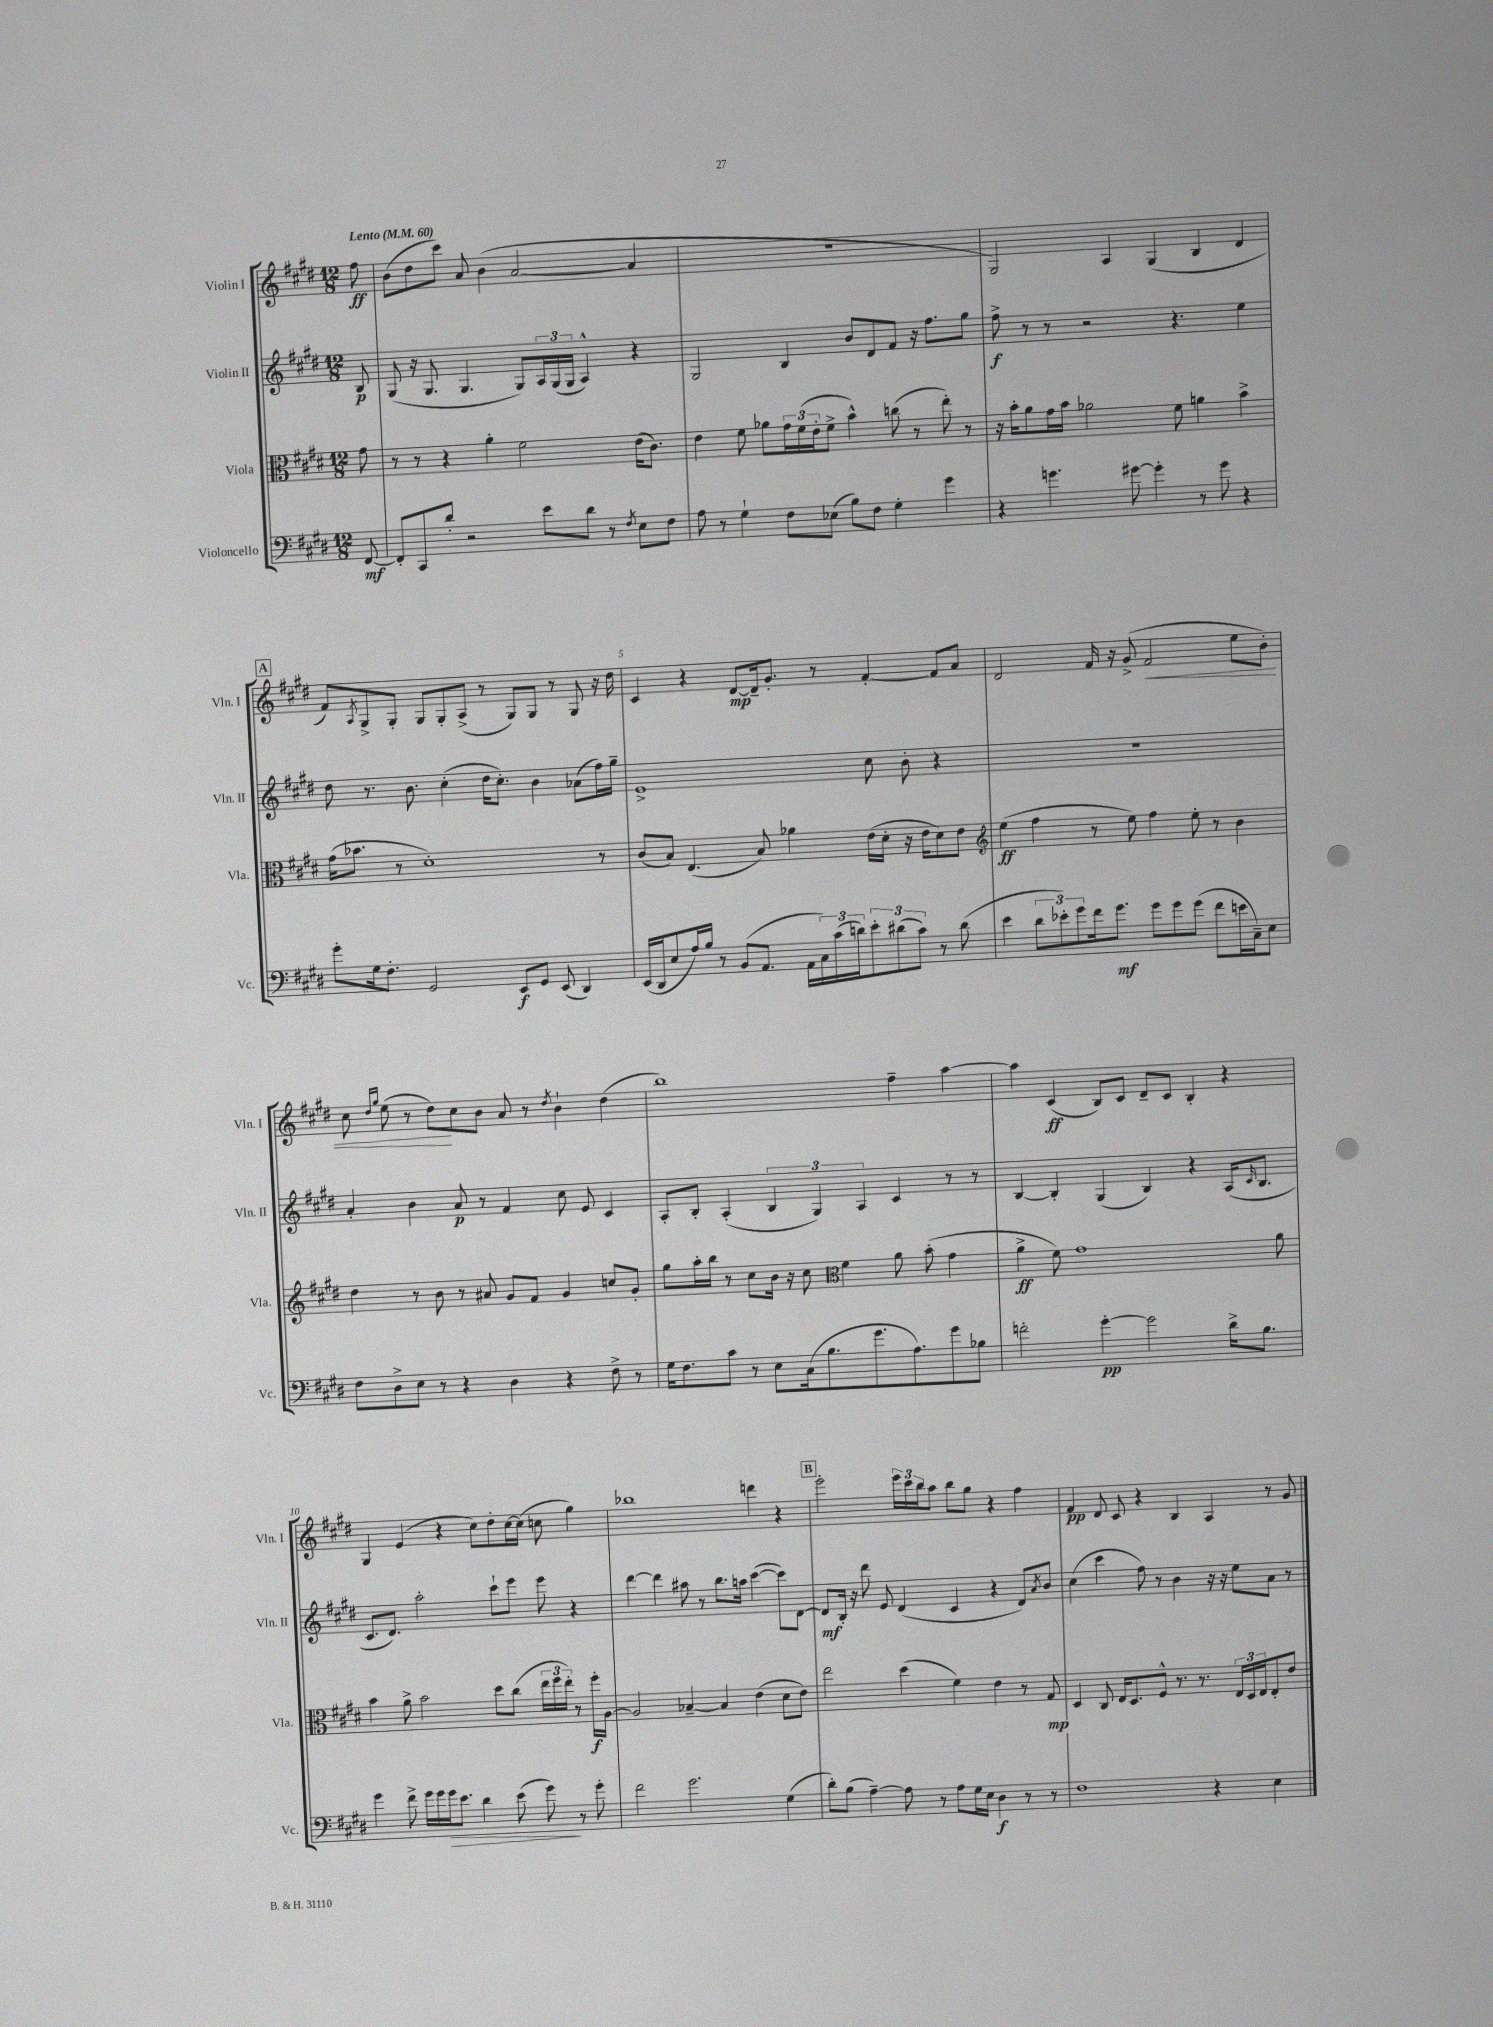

**kern	**dynam	**kern	**dynam	**kern	**dynam	**kern	**dynam
*part4	*part4	*part3	*part3	*part2	*part2	*part1	*part1
*staff4	*staff4	*staff3	*staff3	*staff2	*staff2	*staff1	*staff1
*I"Violoncello	*	*I"Viola	*	*I"Violin II	*	*I"Violin I	*
*I'Vc.	*	*I'Vla.	*	*I'Vln. II	*	*I'Vln. I	*
*clefF4	*	*clefC3	*	*clefG2	*	*clefG2	*
*k[f#c#g#d#]	*	*k[f#c#g#d#]	*	*k[f#c#g#d#]	*	*k[f#c#g#d#]	*
*M12/8	*	*M12/8	*	*M12/8	*	*M12/8	*
*MM60	*	*MM60	*	*MM60	*	*MM60	*
=	=	=	=	=	=	=	=
!	!	!	!	!	!	!LO:TX:a:B:t=Lento	!
[8FF#/	mf	8g#\	.	8B/	p	8ff#\	ff
=1	=1	=1	=1	=1	=1	=1	=1
8FF#'/L]	.	8r	.	(8G#/	.	(8b\L	.
8CC#/	.	8r	.	16r	.	8dd#\	.
.	.	.	.	8.G#/	.	.	.
8d#'/J	.	4r	.	.	.	8ccc#\J)	.
2r	.	.	.	4.G#/	.	8a/	.
.	.	4a'\	.	.	.	(4b\	.
.	.	2f#\	.	8G#/L)	.	[2a/	.
8e\L	.	.	.	24A/L	.	.	.
.	.	.	.	(24G#/	.	.	.
.	.	.	.	24G#/JJ	.	.	.
8d#\J	.	.	.	4A^^/)	.	.	.
8r	.	.	.	.	.	.	.
8qF#/	.	.	.	.	.	.	.
8E\L	.	(16e\KL	.	4r	.	4a/]	.
.	.	8.c#\J)	.	.	.	.	.
8F#\J	.	.	.	.	.	.	.
=2	=2	=2	=2	=2	=2	=2	=2
8A\	.	4e\	.	2G#/	.	1.r	.
8r	.	.	.	.	.	.	.
4G#`\	.	8f#\	.	.	.	.	.
.	.	8a-X\L	.	.	.	.	.
8F#\L	.	24g#\L	.	4B/	.	.	.
.	.	(24f#\	.	.	.	.	.
.	.	24e'\J	.	.	.	.	.
(8E-X\J	.	8f#^\J	.	.	.	.	.
8B\L)	.	4b^^\)	.	8b/L	.	.	.
8F#\J	.	.	.	8d#/	.	.	.
4G#'\	.	(8ccn\	.	8f#/J	.	.	.
.	.	8r	.	16r	.	.	.
.	.	.	.	8.ff#\L	.	.	.
4g#\	.	8ee'\)	.	.	.	.	.
.	.	8r	.	8gg#\J	.	.	.
=3	=3	=3	=3	=3	=3	=3	=3
4r	.	16r	.	8ff#^\	f	2G#/)	.
.	.	16b'\KL	.	.	.	.	.
.	.	8a\	.	8r	.	.	.
4.gn\	.	16g#\L	.	8r	.	.	.
.	.	16b\JJ	.	.	.	.	.
.	.	2a-X\	.	2r	.	.	.
.	.	.	.	.	.	4A/	.
[8g#X\	.	.	.	.	.	.	.
4g#'\]	.	.	.	.	.	(4G#/	.
.	.	8f#\	.	4.r	.	.	.
8r	.	4an\	.	.	.	4B/	.
8g#\	.	.	.	.	.	.	.
4r	.	4b^\	.	4ee\	.	4d#/	.
!!LO:LB:g=z
!!LO:REH:place=s1:t=A
=4	=4	=4	=4	=4	=4	=4	=4
8g#'\L	.	(16g#\KL	.	8dd#\	.	8f#/L)	.
.	.	8.b-X\J	.	.	.	.	.
.	.	.	.	.	.	8qA/	.
16G#\k	.	.	.	8.r	.	8G#^/	.
8.F#'\J	.	.	.	.	.	.	.
.	.	8r	.	.	.	8G#'/J	.
.	.	.	.	8.b\	.	.	.
2GG#/	.	1d#')	.	.	.	8G#/L	.
.	.	.	.	(4cc#'\	.	8G#'/	.
.	.	.	.	.	.	(8A^/J	.
.	.	.	.	16dd#\KL	.	8r	.
.	.	.	.	8.cc#'\J)	.	.	.
8EE/L	f	.	.	.	.	8G#/L)	.
8GG#/J	.	.	.	4b\	.	8G#/J	.
(8EE/	.	.	.	.	.	8r	.
4DD#/)	.	.	.	(8a-X\L	.	8G#/	.
.	.	8r	.	16ff#\L)	.	16r	.
.	.	.	.	16gg#~\JJ	.	16dd#\	.
=5	=5	=5	=5	=5	=5	=5	=5
(16EE/LL	.	(8c#/L	.	1e^	.	4c#/	.
16DD#/J	.	.	.	.	.	.	.
8E/	.	8B/J)	.	.	.	.	.
16A/L)	.	(4.E/	.	.	.	4r	.
16B/JJ	.	.	.	.	.	.	.
8r	.	.	.	.	.	.	.
(8BB/L	.	.	.	.	.	[8d#/L	mp
8.AA/J	.	8B/)	.	.	.	16d#~/k]	.
.	.	.	.	.	.	8.g#'/J	.
.	.	4a-X\	.	.	.	.	.
16AA\LL	.	.	.	.	.	.	.
24C#\)	.	.	.	.	.	8r	.
(24c#\	.	.	.	.	.	.	.
24dn\J)	.	.	.	.	.	.	.
12e'\	.	(16e\LL	.	8cc#\	.	[4f#'/	.
.	.	16d#'\JJ	.	.	.	.	.
(12d#X\	.	.	.	.	.	.	.
.	.	16r	.	8b'\	.	.	.
12c#\J)	.	.	.	.	.	.	.
.	.	16e\KL	.	.	.	.	.
8r	.	8d#\)	.	4r	.	8f#/L]	.
(8d#\	.	8e\J	.	.	.	8a/J	.
=6	=6	=6	=6	=6	=6	=6	=6
*	*	*clefG2	*	*	*	*	*
4e\	.	(4ee\	ff	1.r	.	2d#/	.
12d#\L	.	4ff#\	.	.	.	.	.
12e-X'\)	.	.	.	.	.	.	.
12g#\	.	.	.	.	.	.	.
16f#\k	.	8r	.	.	.	16f#/	.
8.g#\J	mf	.	.	.	.	16r	.
.	.	8ee\)	.	.	.	(8g#^/	.
!	!	!	!	!	!	!	!LO:HP:b
8g#\L	.	4ff#\	.	.	.	2f#/	<
8g#\	.	.	.	.	.	.	.
(8g#\J	.	8ee'\	.	.	.	.	.
8f#\L	.	8r	.	.	.	.	.
16en\L	.	4b\	.	.	.	8ee\L	.
16C#~\J)	.	.	.	.	.	.	.
8E\J	.	.	.	.	.	8b'\J)	.
!!LO:LB:g=z
=7	=7	=7	=7	=7	=7	=7	=7
8F#\L	.	4dd#\	.	4a'/	.	8cc#\	.
.	.	.	.	.	.	16qqdd#/LL	.
.	.	.	.	.	.	16qqgg#/JJ	.
8D#^\	.	.	.	.	.	(8ee\	.
8E\J	.	8r	.	4b\	.	8r	.
8r	.	8b\	.	.	.	8dd#\L)	.
4r	.	8r	.	8a/	p	8cc#\	[
.	.	8a#X/	.	8r	.	8b\J	.
4D#\	.	8g#/L	.	4f#/	.	8a/	.
.	.	8f#/J	.	.	.	8r	.
.	.	.	.	.	.	8qdd#/	.
4r	.	4g#/	.	8cc#\	.	4b`\	.
.	.	.	.	8e/	.	.	.
8F#^\	.	8ccn/L	.	4c#/	.	(4dd#\	.
8r	.	8g#'/J	.	.	.	.	.
=8	=8	=8	=8	=8	=8	=8	=8
16G#\KL	.	8gg#\L	.	8A'/L	.	1bb)	.
8.F#\	.	.	.	.	.	.	.
.	.	16aa'\L	.	8B'/J	.	.	.
.	.	16bb\JJ	.	.	.	.	.
8c#\J	.	8r	.	(4A'/	.	.	.
8r	.	8cc#\L	.	.	.	.	.
8E\L	.	16b\Jk	.	6B/	.	.	.
.	.	16r	.	.	.	.	.
(16C#\k	.	8cc#\	.	.	.	.	.
.	.	.	.	6G#/)	.	.	.
8.B\	.	.	.	.	.	.	.
*	*	*clefC3	*	*	*	*	*
.	.	4f#\	.	.	.	.	.
.	.	.	.	6A/	.	.	.
8.g#\	.	.	.	.	.	.	.
.	.	8a\	.	4c#/	.	4ff#~\	.
8.A\)	.	.	.	.	.	.	.
.	.	(8b'\	.	.	.	.	.
8g#\	.	4g#\	.	8r	.	[4aa\	.
8B-X\J	.	.	.	8r	.	.	.
=9	=9	=9	=9	=9	=9	=9	=9
2fn'\	.	4a^\	ff	[4B/	.	4aa\]	.
.	.	8f#\)	.	4B'/]	.	(4c#/	ff
.	.	1g#	.	.	.	.	.
[4g#'\	pp	.	.	(4G#/	.	8B/L)	.
.	.	.	.	.	.	8c#/J	.
2g#\]	.	.	.	4B/)	.	8d#~/L	.
.	.	.	.	.	.	8c#/J	.
.	.	.	.	4r	.	4B'/	.
16d#^\KL	.	.	.	(16A/KL	.	4r	.
.	.	.	.	16qqc#/	.	.	.
8.B\J	.	.	.	8.B/J	.	.	.
.	.	8a\	.	.	.	.	.
!!LO:LB:g=z
=10	=10	=10	=10	=10	=10	=10	=10
4g#\	.	4b\	.	8.c#/L	.	4G#/	.
.	.	.	.	8.d#/J)	.	.	.
8f#^\	.	8a^\	.	.	.	(4e/	.
16g#\LL	.	2b\	.	2aa'\	.	.	.
16g#\	.	.	.	.	.	.	.
!	!LO:HP:b	!	!	!	!	!	!
16g#\J	>	.	.	.	.	4r	.
8.e\J	.	.	.	.	.	.	.
4d#\	.	.	.	.	.	8cc#\L)	.
.	.	8dd#\L	.	8ccc#`\L	.	8dd#'\	.
(8e\	.	(8cc#\J	.	8eee\J	.	[16cc#\L	.
.	.	.	.	.	.	(16cc#\JJ]	.
8g#\)	.	24ee\LL	.	8eee\	.	8ccn\	.
.	.	24ff#\	.	.	.	.	.
.	.	24ee'\JJ)	.	.	.	.	.
8r	]	8r	.	4r	.	4gg#\)	.
8g#'\	.	16ff#'\LL	f	.	.	.	.
.	.	[16A\JJ	.	.	.	.	.
=11	=11	=11	=11	=11	=11	=11	=11
2f#\	.	2A/]	.	[4ddd#\	.	1bb-X	.
.	.	.	.	4ddd#\]	.	.	.
2.g#\	.	[4B-X~/	.	8aa#X\	.	.	.
.	.	.	.	8r	.	.	.
.	.	4B-/]	.	8.bb\L	.	.	.
.	.	.	.	16aan\Jk	.	.	.
.	.	(4e\	.	([4ccc#\	.	4dddn\	.
(4G#\	.	8d#\L	.	8ccc#\L])	.	4r	.
.	.	8e\J)	.	[8d#\J	.	.	.
!!LO:REH:place=s1:t=B
=12	=12	=12	=12	=12	=12	=12	=12
8d#'\L)	.	2ee\	.	8d#/L]	mf	2eee'\	.
(8B\J	.	.	.	16B'/Jk	.	.	.
.	.	.	.	16r	.	.	.
[4A~\)	.	.	.	8ddd#\	.	.	.
.	.	.	.	8e/	.	.	.
8A\]	.	(4dd#\	.	(4d#/	.	24eee\LL	.
.	.	.	.	.	.	24ccc#\	.
.	.	.	.	.	.	24bb\J	.
8r	.	.	.	.	.	8aa\J	.
8A\L	.	4f#\)	.	4c#/	.	8bb\L	.
16G#\L	.	.	.	.	.	8gg#\J	.
16E\JJ	.	.	.	.	.	.	.
4D#\	f	4e\	.	4r	.	4r	.
8r	.	8r	.	8d#/L)	.	4ff#\	.
.	.	.	.	8qa/	.	.	.
8r	.	8G#/	mp	8b/J	.	.	.
=13	=13	=13	=13	=13	=13	=13	=13
1F#	.	4D#/	.	(4cc#\	.	4f#/	pp
.	.	8C#/	.	4ccc#\	.	8d#/	.
.	.	16E/KL	.	.	.	8c#/	.
.	.	8.D#/	.	.	.	.	.
.	.	.	.	8ff#\)	.	4r	.
.	.	8F#^^/J	.	8r	.	.	.
.	.	8.r	.	4b\	.	4B/	.
.	.	8.r	.	.	.	.	.
4r	.	.	.	16r	.	4A/	.
.	.	.	.	16r	.	.	.
.	.	24E/LL	.	8ee\L	.	.	.
.	.	24D#/	.	.	.	.	.
.	.	24E/J	.	.	.	.	.
4E\	.	8E'/	.	8a\J	.	8r	.
.	.	8e/J	.	8r	.	8g#/	.
==	==	==	==	==	==	==	==
*-	*-	*-	*-	*-	*-	*-	*-
